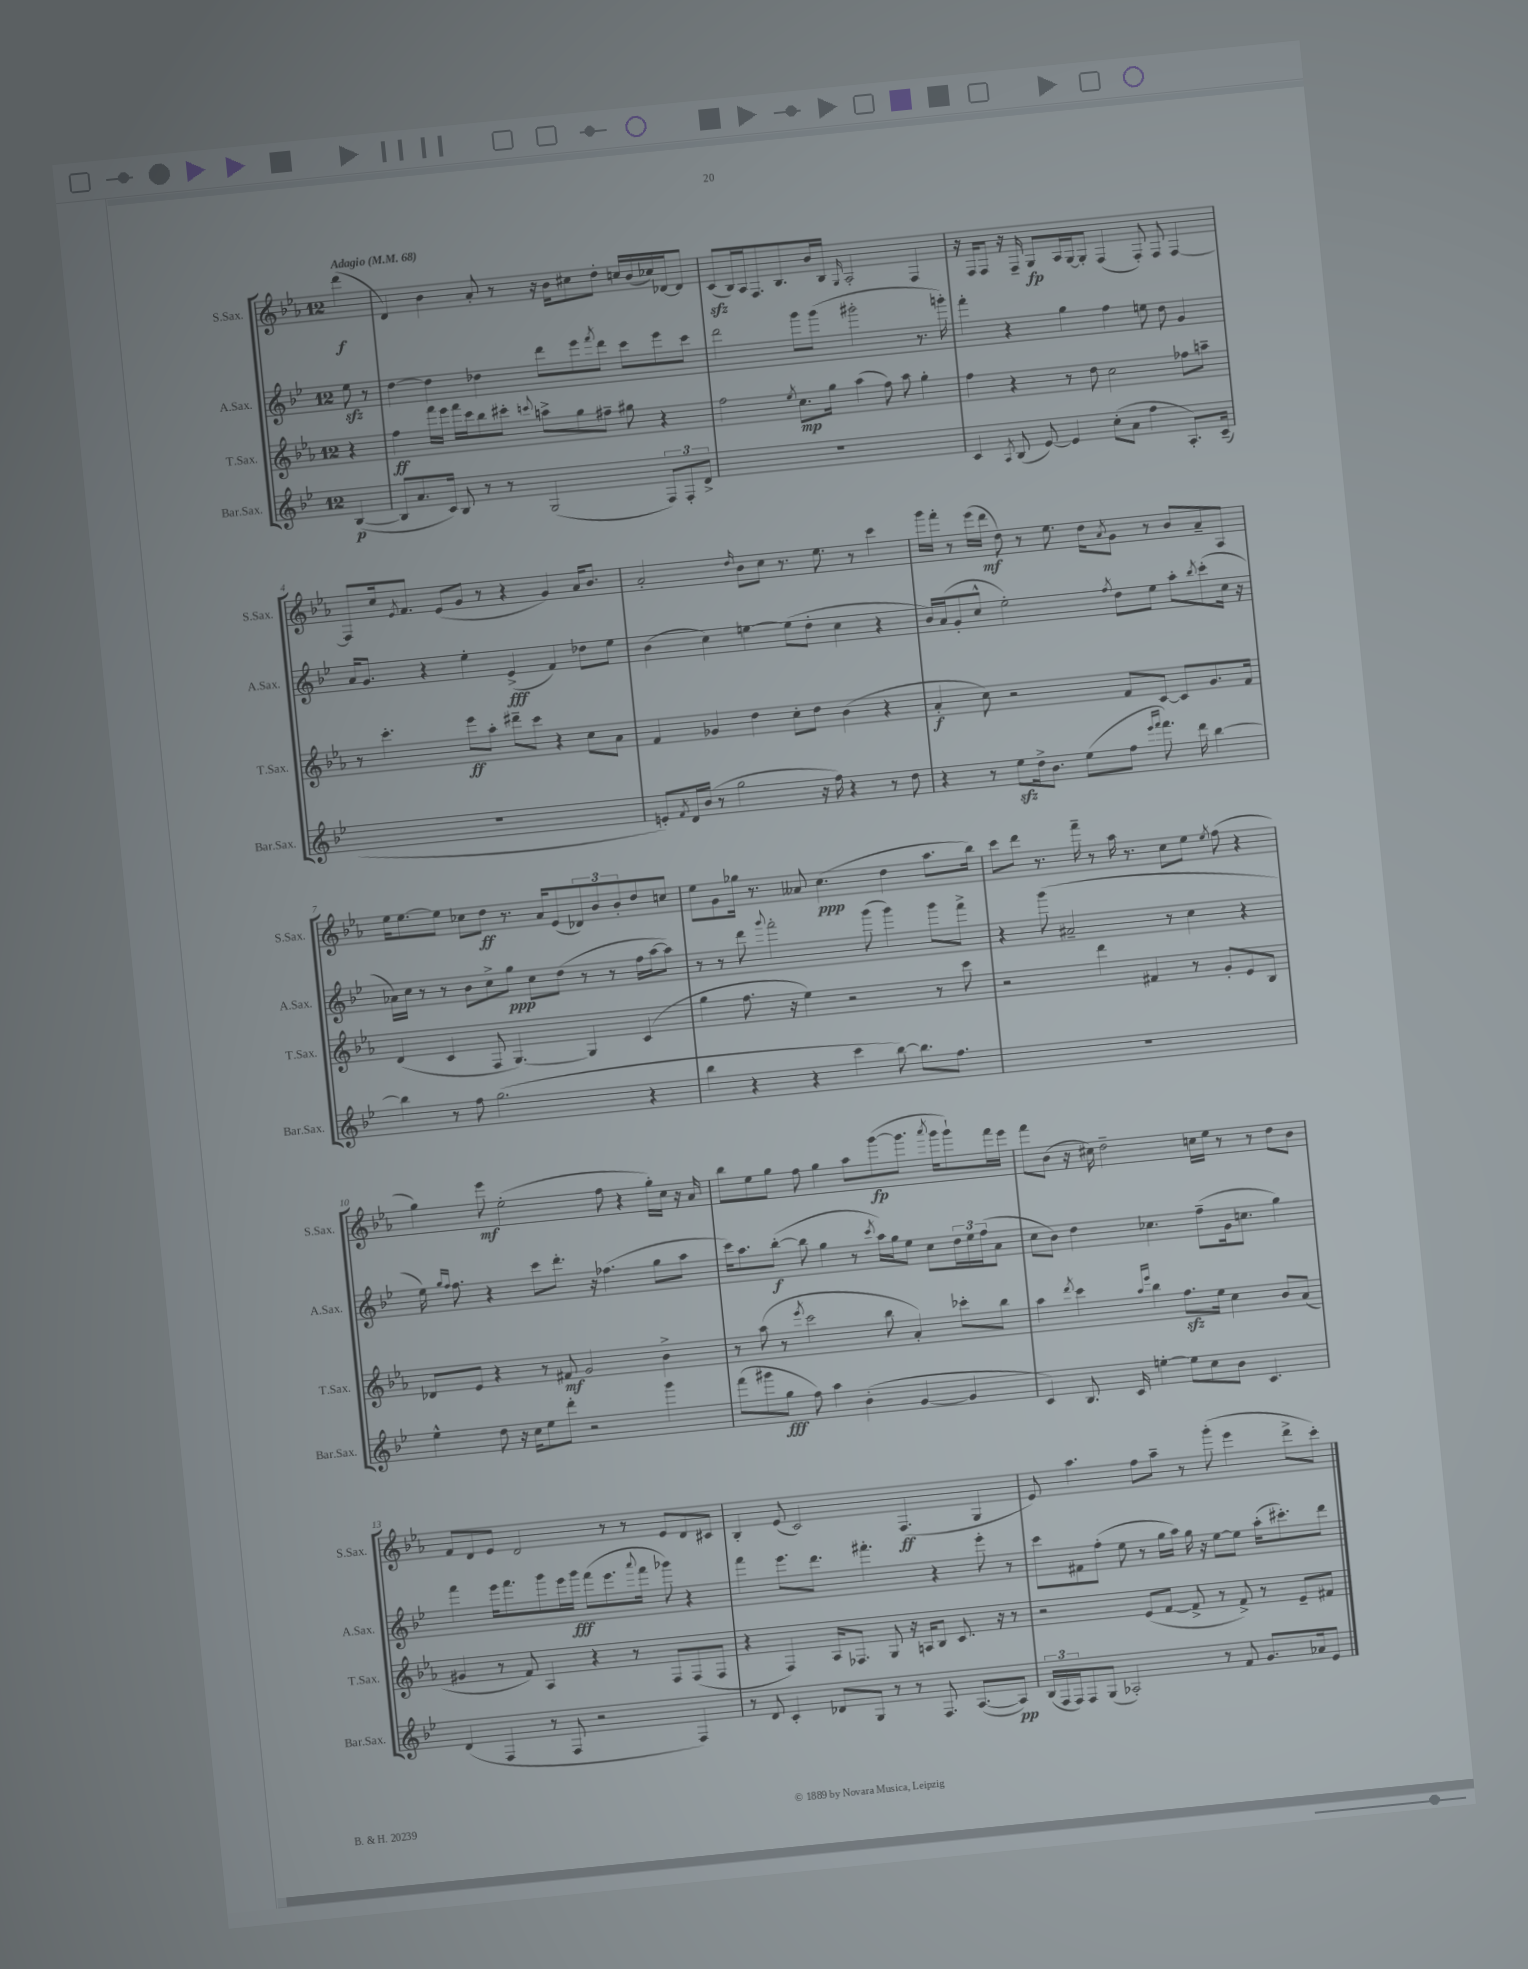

**kern	**kern	**kern	**kern
*staff4	*staff3	*staff2	*staff1
*clefG2	*clefG2	*clefG2	*clefG2
*k[b-e-]	*k[b-e-a-]	*k[b-e-]	*k[b-e-a-]
*M12/8	*M12/8	*M12/8	*M12/8
*MM68	*MM68	*MM68	*MM68
([4B-	4r	8ee-	(4ddd
.	.	8r	.
=	=	=	=
8B-]	4ff	[4dd	4d)
8.a	.	.	.
.	16fff	4dd]	4b-
16c)	16eee-	.	.
8B-	16fff	.	.
.	16ccc	.	.
8r	8bb-	4dd-	8a-'
8r	8ccc#'	.	8r
.	8qqccc	.	.
(2G	8aa^	8ddd	16r
.	.	.	16b-
.	8gg	8eee-	8cc#
.	.	8qfff	.
.	8ff#~	8ddd	8dd'
.	8gg#	8ccc	16cc
.	.	.	(16b-
12F)	4r	8eee-	16cc-)
.	.	.	[16d-
12F'	.	.	.
.	.	8ccc	8d-]
12d^	.	.	.
=	=	=	=
1.r	2ff	2ddd	(8c
.	.	.	16B-)
.	.	.	16A-
.	.	.	8.F
.	.	.	8.B-
.	8qee-	.	.
.	8.cc	8ggg	.
.	.	(8ggg	16b-
.	16gg	.	16B-
.	.	.	16qqG
.	(4aa-	2ggg#'	2A-'
.	8ff)	.	.
.	8aa-	.	.
.	4gg'	8.r	4F
.	.	16ggg')	.
=	=	=	=
4c	4ff	4fff'	16r
.	.	.	16F
.	.	.	8F
8qA	.	.	.
(8B-	4r	4r	16r
.	.	.	16F~
[8e-)	.	.	8G
4e-]	8r	4gg	16A-
.	.	.	[16G
.	8dd	.	8G']
(8cc'	2cc	4ff	(4F
8a	.	.	.
4ff	.	8ee	8F')
.	.	8dd	8F
8.A')	8ff-	4g	[4F
.	8aa~	.	.
(16c~	.	.	.
=	=	=	=
1.r	8r	16a	8F]
.	.	8.g	.
.	4.ccc'	.	16cc
.	.	.	8qe-
.	.	.	8.f
.	.	4r	.
.	.	.	(8e-
.	8eee-	4ee-'	8g
.	8aa-'	.	8r
.	8ddd#~	(4e-^	4r
.	8ccc	.	.
.	4r	4f)	4g)
.	8cc	8dd-	16a-
.	.	.	8.b-
.	8a-	8ee-	.
=	=	=	=
8e')	4f	(4b-	2a-'
8qf	.	.	.
16d	.	.	.
(16b-	.	.	.
8r	4g-	4cc)	.
2gg	.	.	.
.	.	.	16qqdd
.	4dd	[4ee	8b-
.	.	.	8cc
.	8cc'	(8ee]	8.r
16r	8dd	8dd'	.
16ff)	.	.	8.ee-
4r	(4b-	4cc	.
.	.	.	8r
8r	4r	4r	4ccc
8dd	.	.	.
=	=	=	=
4r	4a-'	16b-)	16ggg
.	.	(16a	16fff'
.	.	8g'	8r
8r	8cc)	8cc^^	(16eee-
.	.	.	16ddd
8ee-	2r	2ee-')	8dd)
16dd^	.	.	8r
8.b-	.	.	.
.	.	.	8.ee-
(8ee-	.	.	.
.	.	.	16dd
.	.	8qff	8qa-
8ff	8f	8dd	8g
16qqeee-	.	.	.
16qqfff	.	.	.
8.fff)	[8c	8ee-	8r
.	8c]	8aa'	8b-
16ddd	.	.	.
.	.	8qbb-	.
[4bb-	8.g	(8ccc'	8a-~
.	.	16cc	8A-
.	16f	16r	.
=	=	=	=
4bb-]	(4d	16a-)	16ee-
.	.	16cc	[8.ee-
.	.	8r	.
8r	4c	8r	8ee-]
8ff	.	8b-	8cc-
(2.gg	8F	8cc^	8dd
.	[4.G)	8gg	8.r
.	.	8cc	.
.	.	.	16a-
.	.	(8dd	(8e-
.	4G]	8r	12d-)
.	.	.	12b-
.	.	8r	.
.	.	.	12b-'
4r	(4c	16ff	8dd
.	.	[16aa	.
.	.	8aa])	8cc
=	=	=	=
4bb-	4gg	8r	8ee-
.	.	8r	8g
4r	8.ff	8ddd	16gg-
.	.	.	8.r
.	.	8qqggg	.
.	.	2fff'	.
.	16r	.	.
4r	4ee-)	.	8a--
.	.	.	(4.cc
4ccc	2r	.	.
.	.	(8ggg	.
[8bb-)	.	4ggg)	4dd
8.bb-]	.	.	.
.	8r	8ggg	8.aa-
8.ff	.	.	.
.	8ccc	8fff^	.
.	.	.	16bb-)
=	=	=	=
1.r	2r	4r	8ccc
.	.	.	8ddd
.	.	(8ggg	8.r
.	.	2a#~	.
.	.	.	16fff~
.	4ddd	.	8r
.	.	.	16aa-
.	.	.	8.r
.	4f#	.	.
.	.	8r	8cc
.	8r	4cc	8ee-
.	.	.	8qee-
.	8g'	.	(8ff
.	8e-	4r	4r
.	8B-	.	.
=	=	=	=
4ee-^^	8d-	16ee-)	4gg)
.	.	16qqgg	.
.	.	16qqff	.
.	.	8.ff	.
.	8e-	.	.
8dd	4r	4r	8eee-
16r	.	.	(2ee-'
16cc	.	.	.
8ee-	8r	8ccc	.
8ddd'	8f#	8.ddd'	.
2r	2g	.	.
.	.	16r	.
.	.	(4.ff-	8ff
.	.	.	4r
4ggg	4b-^	8gg	16gg')
.	.	.	16cc
.	.	8aa	16r
.	.	.	16a-
=	=	=	=
(8fff	8r	16ccc)	8bb-
.	.	8.aa	.
8ggg#	(8aa-	.	8ee-
8gg	8r	([8bb-'	8gg
.	8qeee-	.	.
8ff)	2ccc	8bb-]	8ff
4aa	.	4gg	4gg
(4b-'	.	8r	8aa-
.	.	8qccc	.
.	8bb-	16aa)	([8ggg
.	.	16gg	.
[4g	4a-')	8ee-	8.ggg]
.	.	8cc	.
.	.	.	8qaaa-
.	.	.	16ggg
4g]	8ccc-'	24dd	8ggg`)
.	.	24ee-	.
.	.	(24ff	.
.	8bb-	8a	16fff
.	.	.	16eee-
=	=	=	=
4c)	4aa-	8cc	8fff
.	.	8b-)	(8b-
.	8qddd	.	.
8.B-	4ccc	4dd	16r
.	.	.	16cc#)
.	.	.	2dd~
16c	.	.	.
.	16qqaa-	.	.
.	16qqeee-	.	.
[4ee'	4bb-	4.cc-	.
8ee]	8.ff	.	.
8cc	.	(8ff~	16cc
.	16ee-	.	16ee-
8b-	4cc	16g	8r
.	.	8.cc	.
4.c	.	.	8r
.	8b-	4gg)	8dd
.	(8a-	.	8b-
=	=	=	=
(4d	4g#	4fff	8f
.	.	.	8d
4F	8r	16eee-	8e-
.	.	8.fff	.
.	8f)	.	2d
8r	4A-	8ggg	.
8F	.	16eee-	.
.	.	16ggg	.
2r	4r	(8fff	.
.	.	8.eee-	8r
.	8r	.	8r
.	.	8qqaaa	.
.	.	16fff	.
.	8F	8ggg-)	8e-
4F)	(8F	4r	8d
.	8F	.	8c#
=	=	=	=
8r	4r	4fff	4B-'
8d	.	.	.
4c'	4F)	8.eee-	(8e-
.	.	.	2c)
.	.	8.ddd	.
8d-	16A-	.	.
.	8.F-	.	.
8G	.	4.fff#'	.
8r	8G	.	.
8r	16r	.	(4.F
.	16A	.	.
8.F	8B-	4r	.
.	8.c	.	.
([8.A	.	.	.
.	.	8eee-'	4G
.	16r	.	.
8A])	8r	8r	.
=	=	=	=
(24B-	2r	8ccc	8e-)
24F	.	.	.
24F)	.	.	.
8F	.	8f#	4.aa-
(8G	.	(8ff'	.
2A-')	.	8ee-	.
.	(8e-	8r	8ff
.	[8f	16gg	8aa-~
.	.	16aa)	.
.	8f^]	16gg	8r
.	.	16r	.
8r	8r	[8ee-	(8ggg'
8f	8f^)	8ee-]	4eee-
8.g	8r	(16aa'	.
.	.	8.ccc#')	.
.	8e-~	.	8ddd^
16a-	.	.	.
8e-	8f#	8ddd	8ccc')
==	==	==	==
*-	*-	*-	*-
